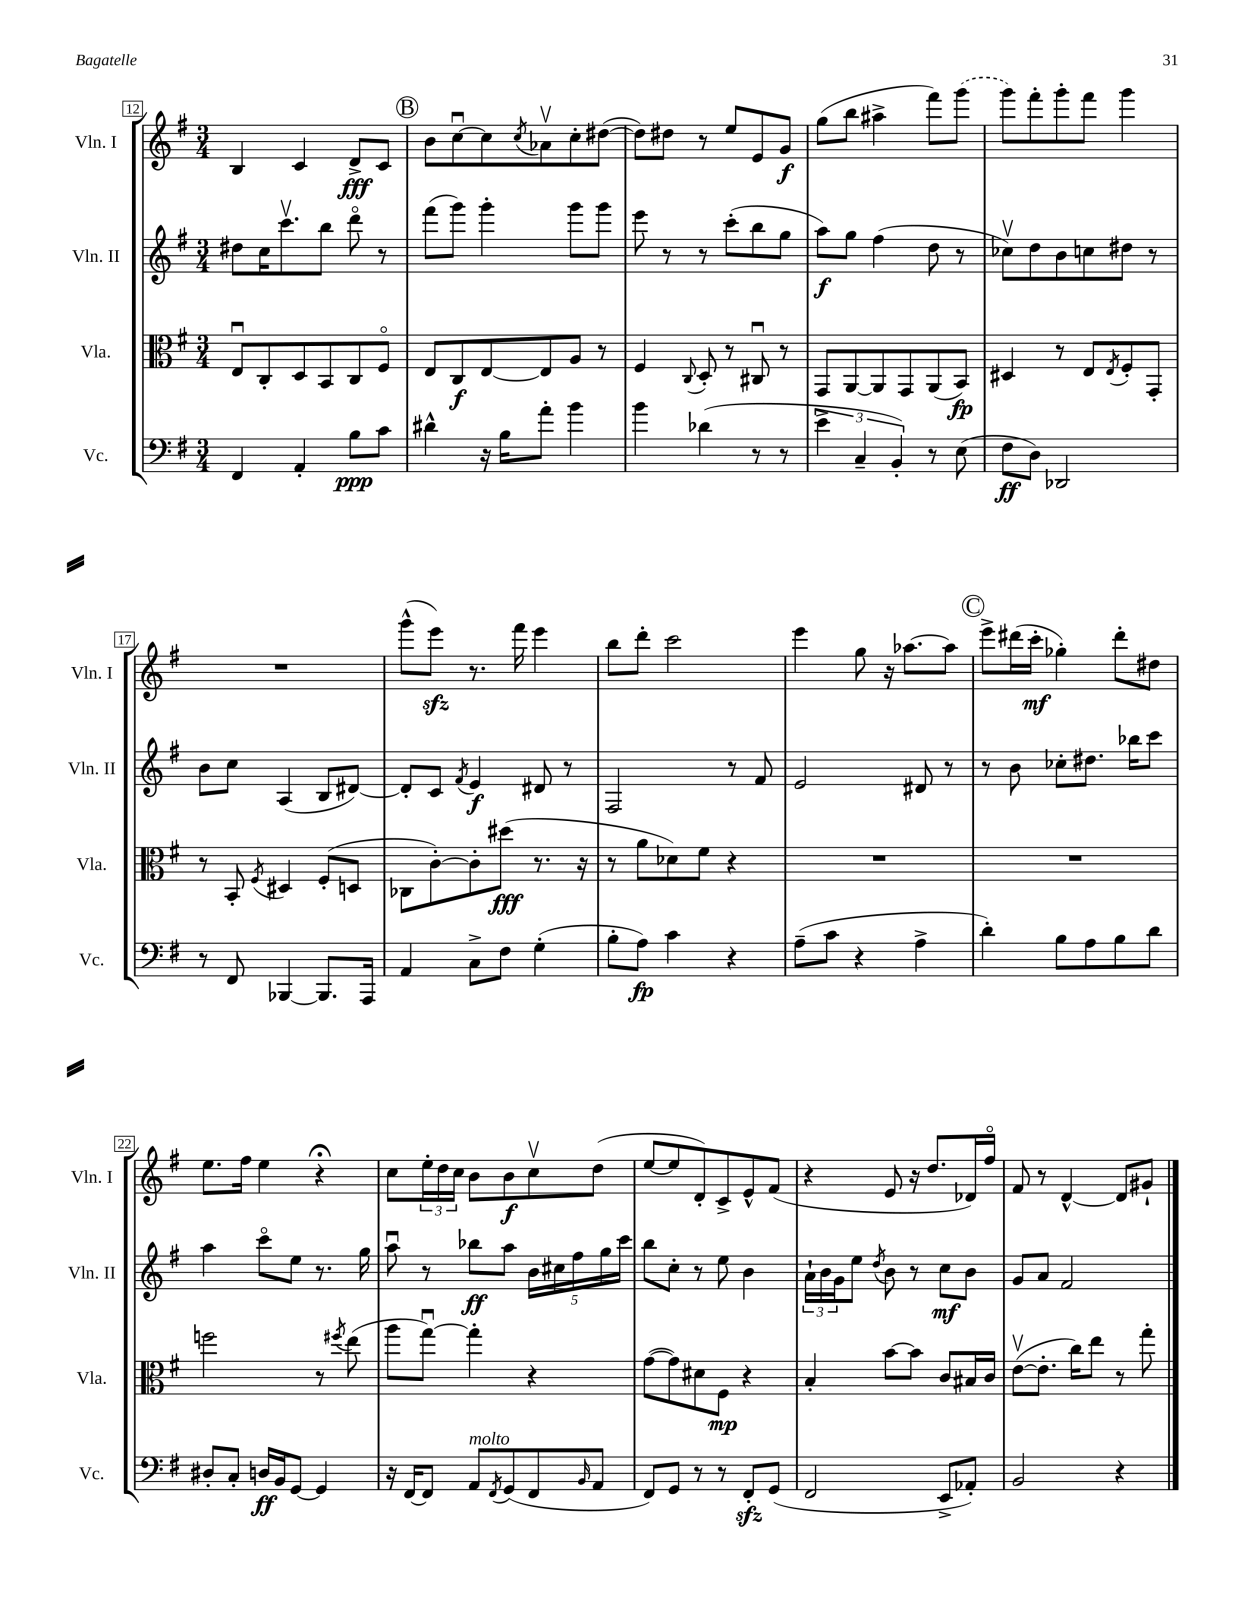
<<
\new StaffGroup <<
\new Staff = "s0" \with { instrumentName = "Vln. I" shortInstrumentName = "Vln. I" } {
    \clef treble \key g \major \numericTimeSignature \time 3/4
    b4 c'4 d'8->\fff c'8 |
    \mark \markup { \circle "B" } b'8 c''8~\downbow c''8 \acciaccatura { c''8 } aes'8\upbow c''8-. dis''8~( |
    dis''8) dis''8 r8 e''8 e'8 g'8\f |
    g''8( b''8 ais''4-> fis'''8) \once \slurDashed g'''8( |
    g'''8) fis'''8-. g'''8-. fis'''8 g'''4 |
    R2. |
    g'''8-^( e'''8\sfz) r8. fis'''16 e'''4 |
    b''8 d'''8-. c'''2 |
    e'''4 g''8 r16 aes''8.~ aes''8 |
    \mark \markup { \circle "C" } e'''8-> dis'''16( c'''16-.\mf ges''4-.) dis'''8-. dis''8 |
    e''8. fis''16 e''4 r4\fermata |
    c''8 \tuplet 3/2 { e''16-. d''16 c''16 } b'8 b'8\f c''8\upbow d''8( |
    e''8~ e''8 d'8-.) c'8-> e'8-^ fis'8( |
    r4 e'8 r16 d''8. des'16) fis''16\flageolet |
    fis'8 r8 d'4~-^ d'8 gis'8-! \bar "|." |
}
\new Staff = "s1" \with { instrumentName = "Vln. II" shortInstrumentName = "Vln. II" } {
    \clef treble \key g \major \numericTimeSignature \time 3/4
    dis''8 c''16 c'''8.\upbow b''8 d'''8\flageolet r8 |
    \mark \markup { \circle "B" } fis'''8( g'''8) g'''4-. g'''8 g'''8 |
    e'''8 r8 r8 c'''8-.( b''8 g''8 |
    a''8\f) g''8 fis''4( d''8 r8 |
    ces''8\upbow) d''8 b'8 c''8 dis''8 r8 |
    b'8 c''8 a4( b8 dis'8~) |
    dis'8-. c'8 \acciaccatura { fis'8 } e'4\f dis'8 r8 |
    fis2 r8 fis'8 |
    e'2 dis'8 r8 |
    \mark \markup { \circle "C" } r8 b'8 ces''8-. dis''8. bes''16 c'''8 |
    a''4 c'''8\flageolet e''8 r8. g''16 |
    a''8\downbow r8 bes''8\ff a''8 \tuplet 5/4 { b'16 cis''16 fis''16 g''16 c'''16 } |
    b''8 c''8-. r8 e''8 b'4 |
    \tuplet 3/2 { a'16-! b'16 g'16 } e''8 \acciaccatura { d''8 } b'8 r8 c''8\mf b'8 |
    g'8 a'8 fis'2 \bar "|." |
}
\new Staff = "s2" \with { instrumentName = "Vla." shortInstrumentName = "Vla." } {
    \clef alto \key g \major \numericTimeSignature \time 3/4
    e8\downbow c8-. d8 b,8 c8 fis8\flageolet |
    \mark \markup { \circle "B" } e8 c8\f e8~ e8 a8 r8 |
    fis4 \appoggiatura { c8 } d8-. r8 cis8\downbow r8 |
    g,8 a,8~ a,8 g,8 a,8( b,8\fp) |
    dis4 r8 e8 \acciaccatura { e8 } fis8-. g,8-. |
    r8 b,8-. \acciaccatura { fis8 } dis4 fis8-.( d8 |
    ces8 c'8~-.) c'8-. dis''8\fff( r8. r16 |
    r8 a'8 des'8) fis'8 r4 |
    R2. |
    \mark \markup { \circle "C" } R2. |
    f''2 r8 \acciaccatura { fis''8 } e''8( |
    a''8 g''8~\downbow) g''4-. r4 |
    g'8~( g'8) dis'8 fis8\mp r4 |
    b4-. b'8~ b'8 c'8 bis16 c'16 |
    e'8~\upbow( e'8.-. c''16) e''8 r8 g''8-. \bar "|." |
}
\new Staff = "s3" \with { instrumentName = "Vc." shortInstrumentName = "Vc." } {
    \clef bass \key g \major \numericTimeSignature \time 3/4
    fis,4 a,4-. b8\ppp c'8 |
    \mark \markup { \circle "B" } dis'4-^ r16 b16 a'8-. b'4 |
    b'4 des'4( r8 r8 |
    \tuplet 3/2 { e'4-> c4-- b,4-.) } r8 e8( |
    fis8\ff d8) des,2 |
    r8 fis,8 bes,,4~ bes,,8. a,,16 |
    a,4 c8-> fis8 g4-.( |
    b8-. a8\fp) c'4 r4 |
    a8--( c'8 r4 a4-> |
    \mark \markup { \circle "C" } d'4-.) b8 a8 b8 d'8 |
    dis8-. c8-. d16\ff b,16 g,8~ g,4 |
    r16 fis,16~ fis,8 a,8^\markup { \italic "molto" } \acciaccatura { fis,8 } g,8( fis,8 \grace { b,16 } a,8 |
    fis,8) g,8 r8 r8 fis,8-.\sfz g,8( |
    fis,2 e,8-> aes,8-.) |
    b,2 r4 \bar "|." |
}
>>
>>
\layout { \context { \Score currentBarNumber = #12 \override BarNumber.stencil = #(make-stencil-boxer 0.1 0.3 ly:text-interface::print) } }
